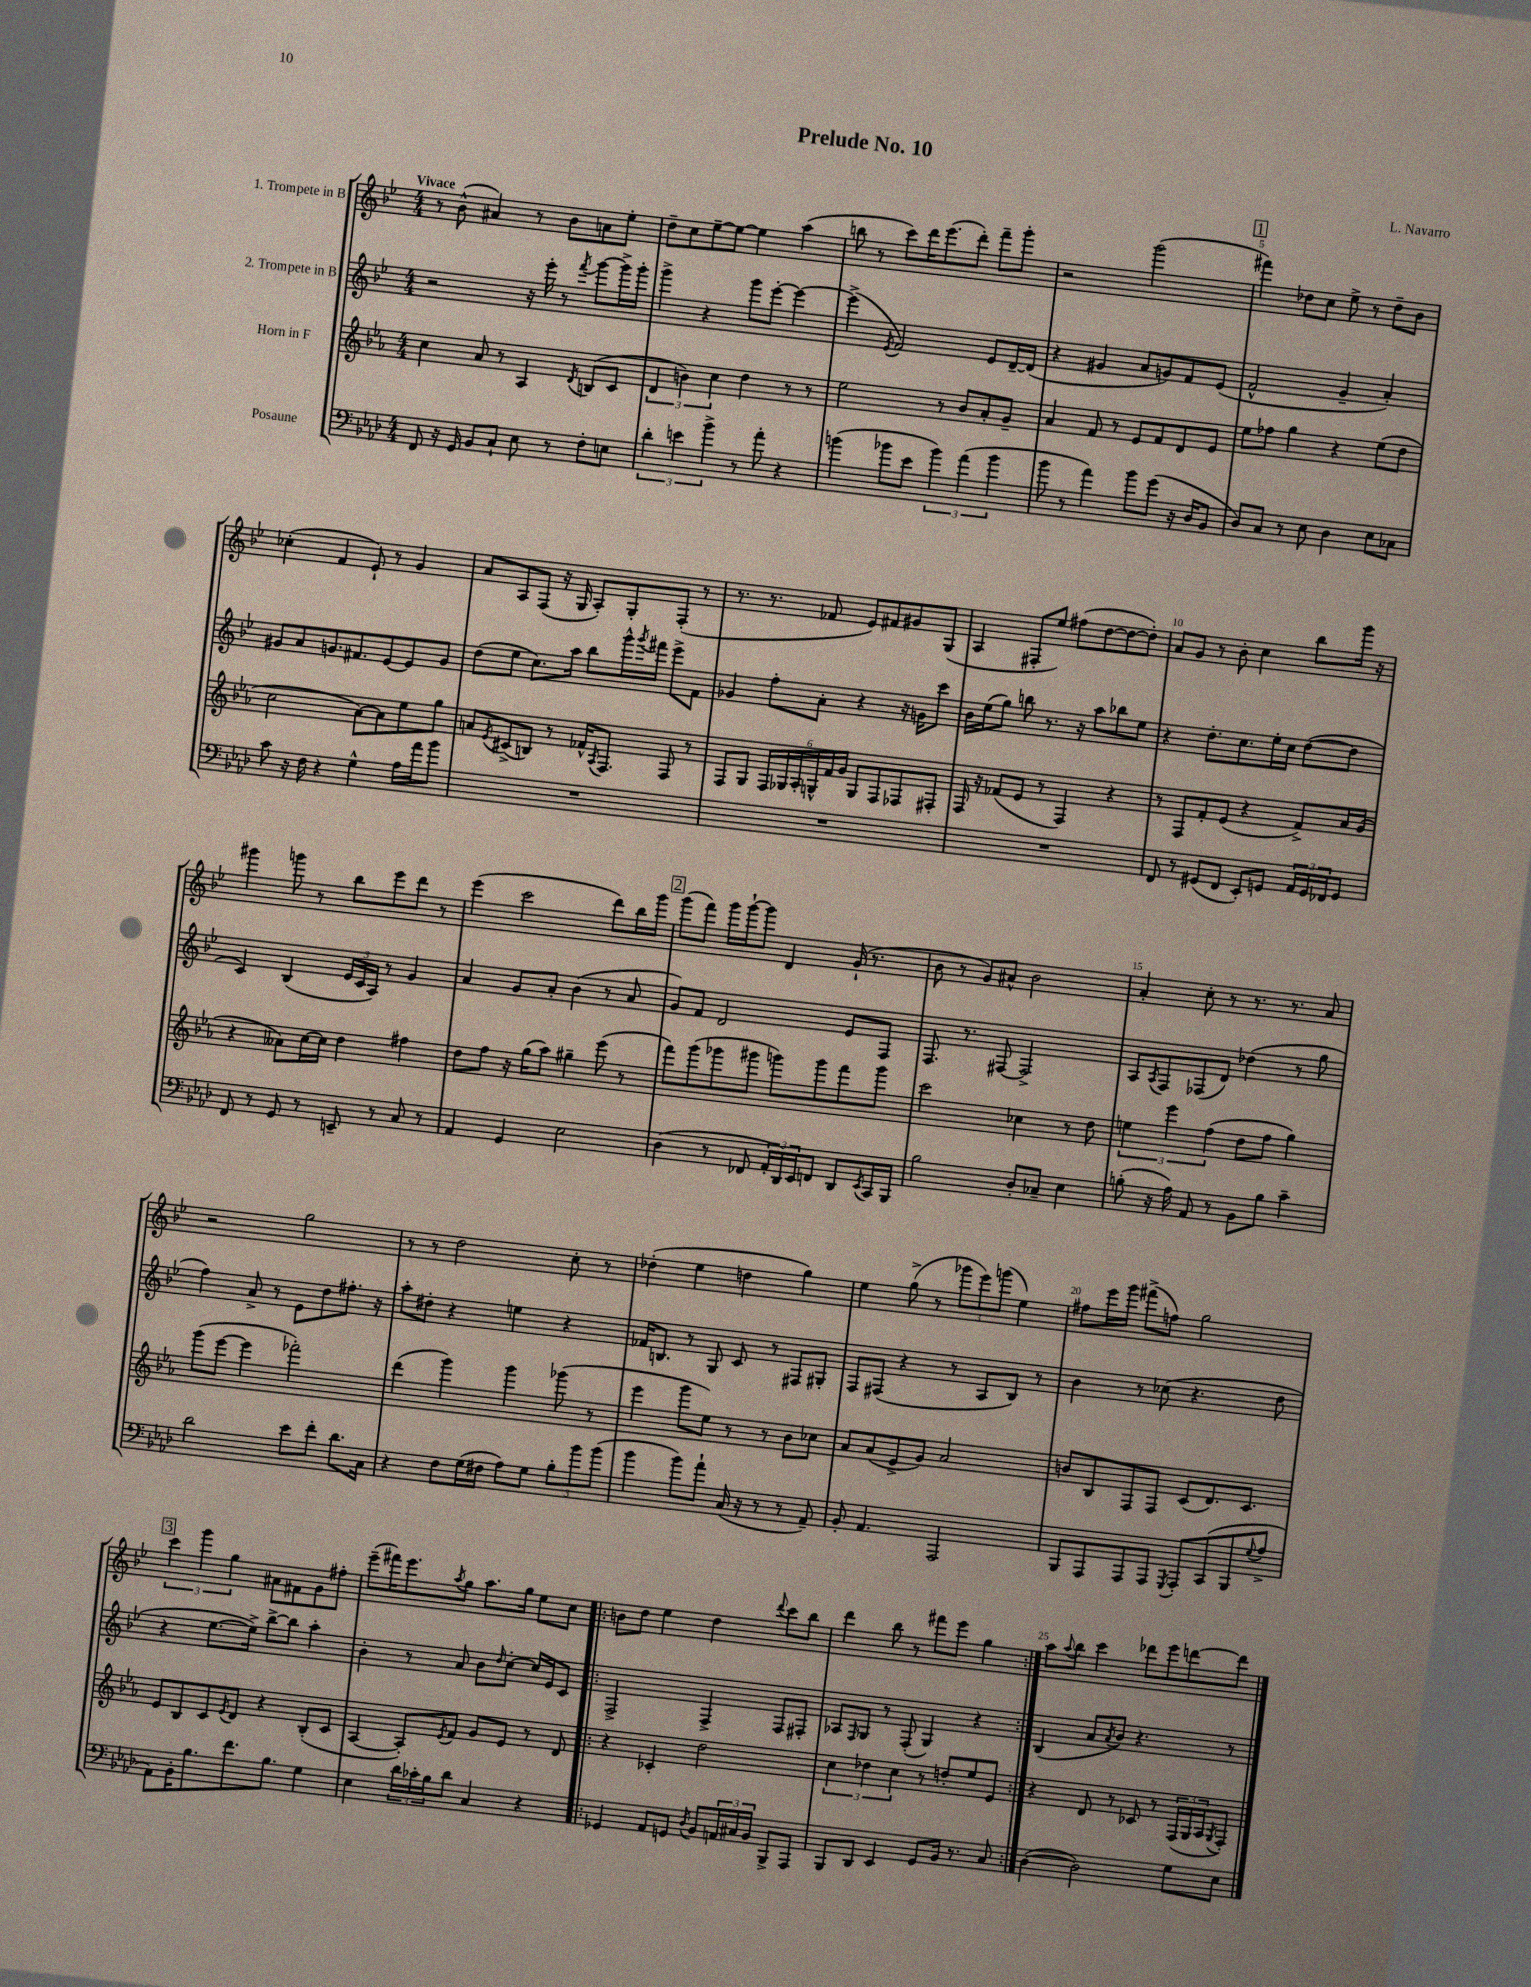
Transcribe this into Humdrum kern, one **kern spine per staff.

**kern	**kern	**kern	**kern
*part4	*part3	*part2	*part1
*staff4	*staff3	*staff2	*staff1
*I"Posaune	*I"Horn in F	*I"2. Trompete in B	*I"1. Trompete in B
*clefF4	*clefG2	*clefG2	*clefG2
*k[b-e-a-d-]	*k[b-e-a-]	*k[b-e-]	*k[b-e-]
*M4/4	*M4/4	*M4/4	*M4/4
=1	=1	=1	=1
!	!	!	!LO:TX:a:B:t=Vivace
8FF/	4cc\	2r	8r
16r	.	.	(8b-^^\
16GG/	.	.	.
8BB-/L	8a-/	.	4a#X/)
8C`/J	8r	.	.
8E-\	4A-/	16r	8r
.	.	16eee-'\	.
8r	.	8r	8b-\L
.	8qd/	8qfff/	.
8F'\L	(8Bn/L	[8ggg\L	8an\
8En\J	8c/J	16ggg^\L]	8ee-'\J
.	.	16ggg'\JJ	.
=2	=2	=2	=2
6d-'\	6d/	4ggg^\	8dd~\L
.	.	.	8cc\
6en\	6bn\)	.	.
.	.	4r	[8ee-~\
6b-^\	6cc\	.	.
.	.	.	8ee-\J_
8r	4dd\	8ggg\L	4ee-\]
8a-'\	.	[8eee-'\J	.
4r	8r	4eee-\_	(4aa\
.	8r	.	.
=3	=3	=3	=3
(4bn\	2ee-\	(4eee-^\]	8bbn\
.	.	.	8r
.	.	8qe-/	.
8b-X\L	.	2f/)	8ccc\L)
8e-\J	.	.	16ddd\K
.	.	.	(8.eee-\
6b-\)	8r	.	.
.	8b-/L	.	8ddd'\J)
(6a-\	.	.	.
.	8a-'/	8e-/L	8fff~\L
6b-\	.	.	.
.	8g~/J	[16d~/L	8ggg'\J
.	.	(16d/JJ]	.
=4	=4	=4	=4
8b-\	4a-/	4r	2r
8r	.	.	.
4a-\)	8f/	4g#X/	.
.	8r	.	.
8b-\L	8e-/L	8a/L	(2ggg\
(8g\J	8f/	8gn/)	.
16r	8d/	8f/	.
16D-/KL	.	.	.
8BB-/J	8e-/J	(8e-/J	.
!!LO:REH:place=s1:t=1
=5	=5	=5	=5
8D-/L)	8ee-\L	2f^^/	4fff#X\)
8C/J	8ff-X\J	.	.
8r	4gg\	.	8dd-X\L
8E-\	.	.	8cc\J
4D-\	4r	4g~/	8ee-^\
.	.	.	8r
8E-\L	(8ee-\L	4a'/)	8dd-~\L
8C-X\J	8dd\J	.	8b-\J
!!LO:LB:g=z
=6	=6	=6	=6
8c\	2cc\	8g#X/L	(4cc-X'\
16r	.	8a/	.
16F\	.	.	.
4r	.	8.gn/	4f/
.	.	8.f#X/	.
4G^^\	[8a-\L)	.	8e-`/)
.	8a-\]	[8e-/	8r
16A-\LL	8ee-\	8e-/]	4g/
16a-\J	.	.	.
8b-\J	8gg\J	8g/J	.
=7	=7	=7	=7
1r	8an/L	(8dd\L	8a/L
.	8qe-/	.	.
.	(8c#X^/	8ee-\J	8A/
.	8Bn/J)	8.cc\L)	(8F/J
.	8r	.	16r
.	.	16aa\Jk	16G/
.	16f-X^^/KL	8bb-\L	8A'/L)
.	8qA-/	.	.
.	8.F/J	.	.
.	.	16ggg^^\L	8G'/
.	.	8qggg/	.
.	.	16fff#X\JJ	.
.	8F/	8eee-^\L	(8F'/J
.	8r	8f\J	8r
=8	=8	=8	=8
1r	8F/L	4g-X/	8.r
.	8G/J	.	.
.	.	.	8.r
.	24F/LL	8ff'\L	.
.	24G-X/	.	.
.	24A-'/	.	.
.	24Gn^^/	8a'\J	8f-X/
.	24f/	.	.
.	24g/JJ	.	.
.	8G/L	4r	8e-/L)
.	8F/	.	8f#X/
.	8F-X/	16r	8g#X/
.	.	16gn\KL	.
.	8F#X'/J	8ccc\J	(8G/J
=9	=9	=9	=9
1r	16F/	16b-\LL	4A/
.	16r	(16ee-\J	.
.	(8f-X/L	8gg\J)	.
.	8e-/J	8bbn\	8F#X'/L
.	8r	8.r	8ee-/J)
.	4F/)	.	(8ff#X\L
.	.	16r	.
.	.	8aa\L	[8dd\
.	4r	8bb-X\	8dd\_
.	.	8ee-\J	8dd'\J])
=10	=10	=10	=10
8FF/	8r	4r	8a/L
8r	8F/L	.	8g/J
(8GG#X/L	8f'/	8.dd'\L	8r
8FF/J	(8e-/J	.	8b-'\
.	.	8.cc\	.
8EE-'/L)	4r	.	4cc\
8GGn/J	.	16ee-'\L	.
.	.	16cc\JJ	.
24AA-/LL	8f^/L)	([8dd\L	8bb-\L
24GG/	.	.	.
24FF-X/J	.	.	.
8GG/J	16a-/L	8dd\J]	16ggg\Jk
.	(16g/JJ	.	16r
!!LO:LB:g=z
=11	=11	=11	=11
8FF/	4r	4c/)	4ggg#X\
8r	.	.	.
8GG/	8a--X\L)	(4B-/	8gggn\
8r	[16cc\L	.	8r
.	16cc\JJ]	.	.
8EEn~/	4dd\	24e-/LL	8bb-\L
.	.	24c/	.
.	.	24A/JJ)	.
8r	.	8r	8eee-\
8C/	4ff#X\	4g/	8ddd\J
8r	.	.	8r
=12	=12	=12	=12
4AA-/	8dd\L	4a/	(4eee-\
.	8ff\J	.	.
4GG/	16r	8g/L	2ccc\
.	(16gg\KL	.	.
.	8aa-\J)	8a'/J	.
2E-\	4gg#X~\	(4b-\	.
.	(8eee-\	8r	8ddd\L)
.	8r	8a/	16bb-\L
.	.	.	16ggg\JJ
!!LO:REH:place=s1:t=2
=13	=13	=13	=13
(4D-\	8fff\L)	8g/L)	(8ggg\L
.	(8ggg\	8f/J	8fff\J)
8r	8ggg-X\	2d/	16ggg\LL
.	.	.	[16ggg`\J
8FF-X/	8ggg#X\J	.	8ggg\J]
24AA-'/LL	8gggn\L)	.	4d/
24DD-/)	.	.	.
24EE-/J	.	.	.
8FFn/J	8ggg\	.	.
8DD-/L	8fff\	8e-/L	(16g`/
.	.	.	8.r
8qEE-/	.	.	.
16CC/L	8ggg\J	8F/J	.
16BBB-/JJ	.	.	.
=14	=14	=14	=14
2B-\	2ccc\	8.F/	8b-\
.	.	.	8r
.	.	8.r	.
.	.	.	8g/L)
.	.	[8F#X/	8a#X^^/J
8D-'/L	4cc-X\	2F#^/]	2b-\
8C-X~/J	.	.	.
4E-\	8r	.	.
.	8dd\	.	.
=15	=15	=15	=15
(8Bn'\	6een\	8A/L	4a'/
.	.	8qA/	.
16r	.	8F/	.
.	6eee-\	.	.
16A-\)	.	.	.
8AA-/	.	(8F-X/	8cc'\
.	(6ff\	.	.
8r	.	8d/J)	8r
8BB-\L	8dd\L	(4dd-X\	8.r
8B\J	8ff\J	.	.
.	.	.	8.r
4c~\	4gg\)	8r	.
.	.	8gg\	8a/
!!LO:LB:g=z
=16	=16	=16	=16
2d-\	(8ggg\L	4ff\)	2r
.	[8eee-\J	.	.
.	4eee-\]	8a^/	.
.	.	8r	.
8e-\L	2fff-X'\)	8e-\L	2gg\
8f'\J	.	8dd\	.
8.d-\L	.	8.ff#X'\J	.
16C\Jk	.	16r	.
=17	=17	=17	=17
4r	(4ddd\	8aa'\L	8r
.	.	8dd#X'\J	8r
8F\L	4ggg\)	4r	2dd\
(16G\L	.	.	.
16F#X\JJ	.	.	.
8A-\L)	4ggg\	4een\	.
8G\J	.	.	.
12B-'\L	(8ggg-X\	4r	8cc'\
12b-\	.	.	.
.	8r	.	8r
(12b-\J	.	.	.
=18	=18	=18	=18
4b-\	4eee-\	16f-X/KL	(4dd-X'\
.	.	8.Bn/J	.
8b-\L)	8ggg\L	8r	4ee-\
8a-`\J	8ee-\J)	8G/	.
(16C/	8r	8c/	4ddn\
16r	.	.	.
8r	8r	8r	.
8r	8b-\L	8F#X/L	4gg\)
8AA-~/)	8cc-X\J	8G#X'/J	.
=19	=19	=19	=19
8BB-'/	8a-/L	8F/L	4ee-\
4.AA-/	(8a-/	(8F#X/J	.
.	8e-^/	4r	(8gg^\
.	8g/J)	.	8r
2AAA-/	2a-/	8r	12ggg-X\L
.	.	.	12eee-\)
.	.	8A/L	.
.	.	.	(12gggn\J
.	.	8B-/J)	4ee-\)
.	.	8r	.
=20	=20	=20	=20
8BBB-/L	8bn/L	4b-\	8ff#X\L
8AAA-/	8B-/	.	16eee-\L
.	.	.	16ggg\JJ
8AAA-/	8F/	8r	(8fff#X^\L
8AAA-/J	8F/J	(8cc-X\	8ffn\J)
8qGGG/	.	.	.
8AAA-'/L	(8c/L	4.r	2gg\
(8CC/	8.d/)	.	.
8BBB-/	.	.	.
.	8.c/J	.	.
8qqG/	.	.	.
8A-^/J	.	8dd\	.
!!LO:LB:g=z
!!LO:REH:place=s1:t=3
=21	=21	=21	=21
8AA-\L)	8e-/L	4r	6ccc\
16BB-'\K	8B-/	.	.
.	.	.	6ggg\
8.B-\	.	.	.
.	8c/	[8.ee-\L	.
.	.	.	6gg\
.	8qe-/	.	.
8.f\	8d/J	.	.
.	.	16ee-^\Jk])	.
.	4r	[8bb-^\L	8a#X\L
8.B-\J	.	.	.
.	.	8bb-\J]	8f#X\
4G\	(8B-'/L	4aa'\	8g\
.	8c/J	.	8ff#X'\J
=22	=22	=22	=22
4E-\	[4A-/	4b-'\	(8eee-~\L
.	.	.	16fff#X\K)
.	.	.	8.eee-\
24d-\LL	8A-'/L])	8r	.
24c-X'\	.	.	.
24B-\J	.	.	.
.	8qe-/	.	8qaa/
8d-\J	8f/J	8a/	8gg\J
4C/	8g/L	8b-\L	8.aa\L
.	.	16qqdd/	.
.	8e-/J	[8cc'\J	.
.	.	.	16gg\Jk
4r	8r	16cc/LL]	8ee-\L
.	.	16e-/J	.
.	8d/	8c/J	8cc\J
=23!|:	=23!|:	=23!|:	=23!|:
4GG-X/	4r	2F^/	8bn\L
.	.	.	8dd\J
8AA-/L	4c-X'/	.	4ee-\
8GGn/J	.	.	.
8qD-/	.	.	.
8BB-/L	2dd\	4F^/	4dd\
24AAn/L	.	.	.
24C#X/	.	.	.
24BB-/JJ	.	.	.
.	.	.	8qqddd/
8BBB-^/L	.	8F/L	8ccc\L
8AAA-/J	.	8F#X'/J	8bb-\J
=24	=24	=24	=24
8BBB-/L	6cc\	8A-X/L	4ddd\
.	.	16qqF/	.
8DD-/J	.	8G/J	.
.	6dd-X\	.	.
4EE-/	.	8r	8bb-\
.	6cc\	.	.
.	.	(8F'/	8r
8GG/L	8r	4G/)	8fff#X\L
16BB-/Jk	8ddn'/L	.	8eee-\J
8.r	.	.	.
.	8ee-/	4r	4gg\
8C/	8e-/J	.	.
=25:|!	=25:|!	=25:|!	=25:|!
([4D-\	4r	(4B-/	8aa\L
.	.	.	8qqaa/
.	.	.	8bb-\J
2D-\])	8d/	8a/L	4ccc\
.	.	8qa/	.
.	8r	8b-/J)	.
.	8c-X/	4.r	8ddd-X\L
.	8r	.	8eee-\
8G\L	(24F/LL	.	[8dddn\
.	24G/	.	.
.	24A-/J	.	.
.	8qG/	.	.
8E-\J	8F'/J)	8r	8ddd\J]
==	==	==	==
*-	*-	*-	*-
